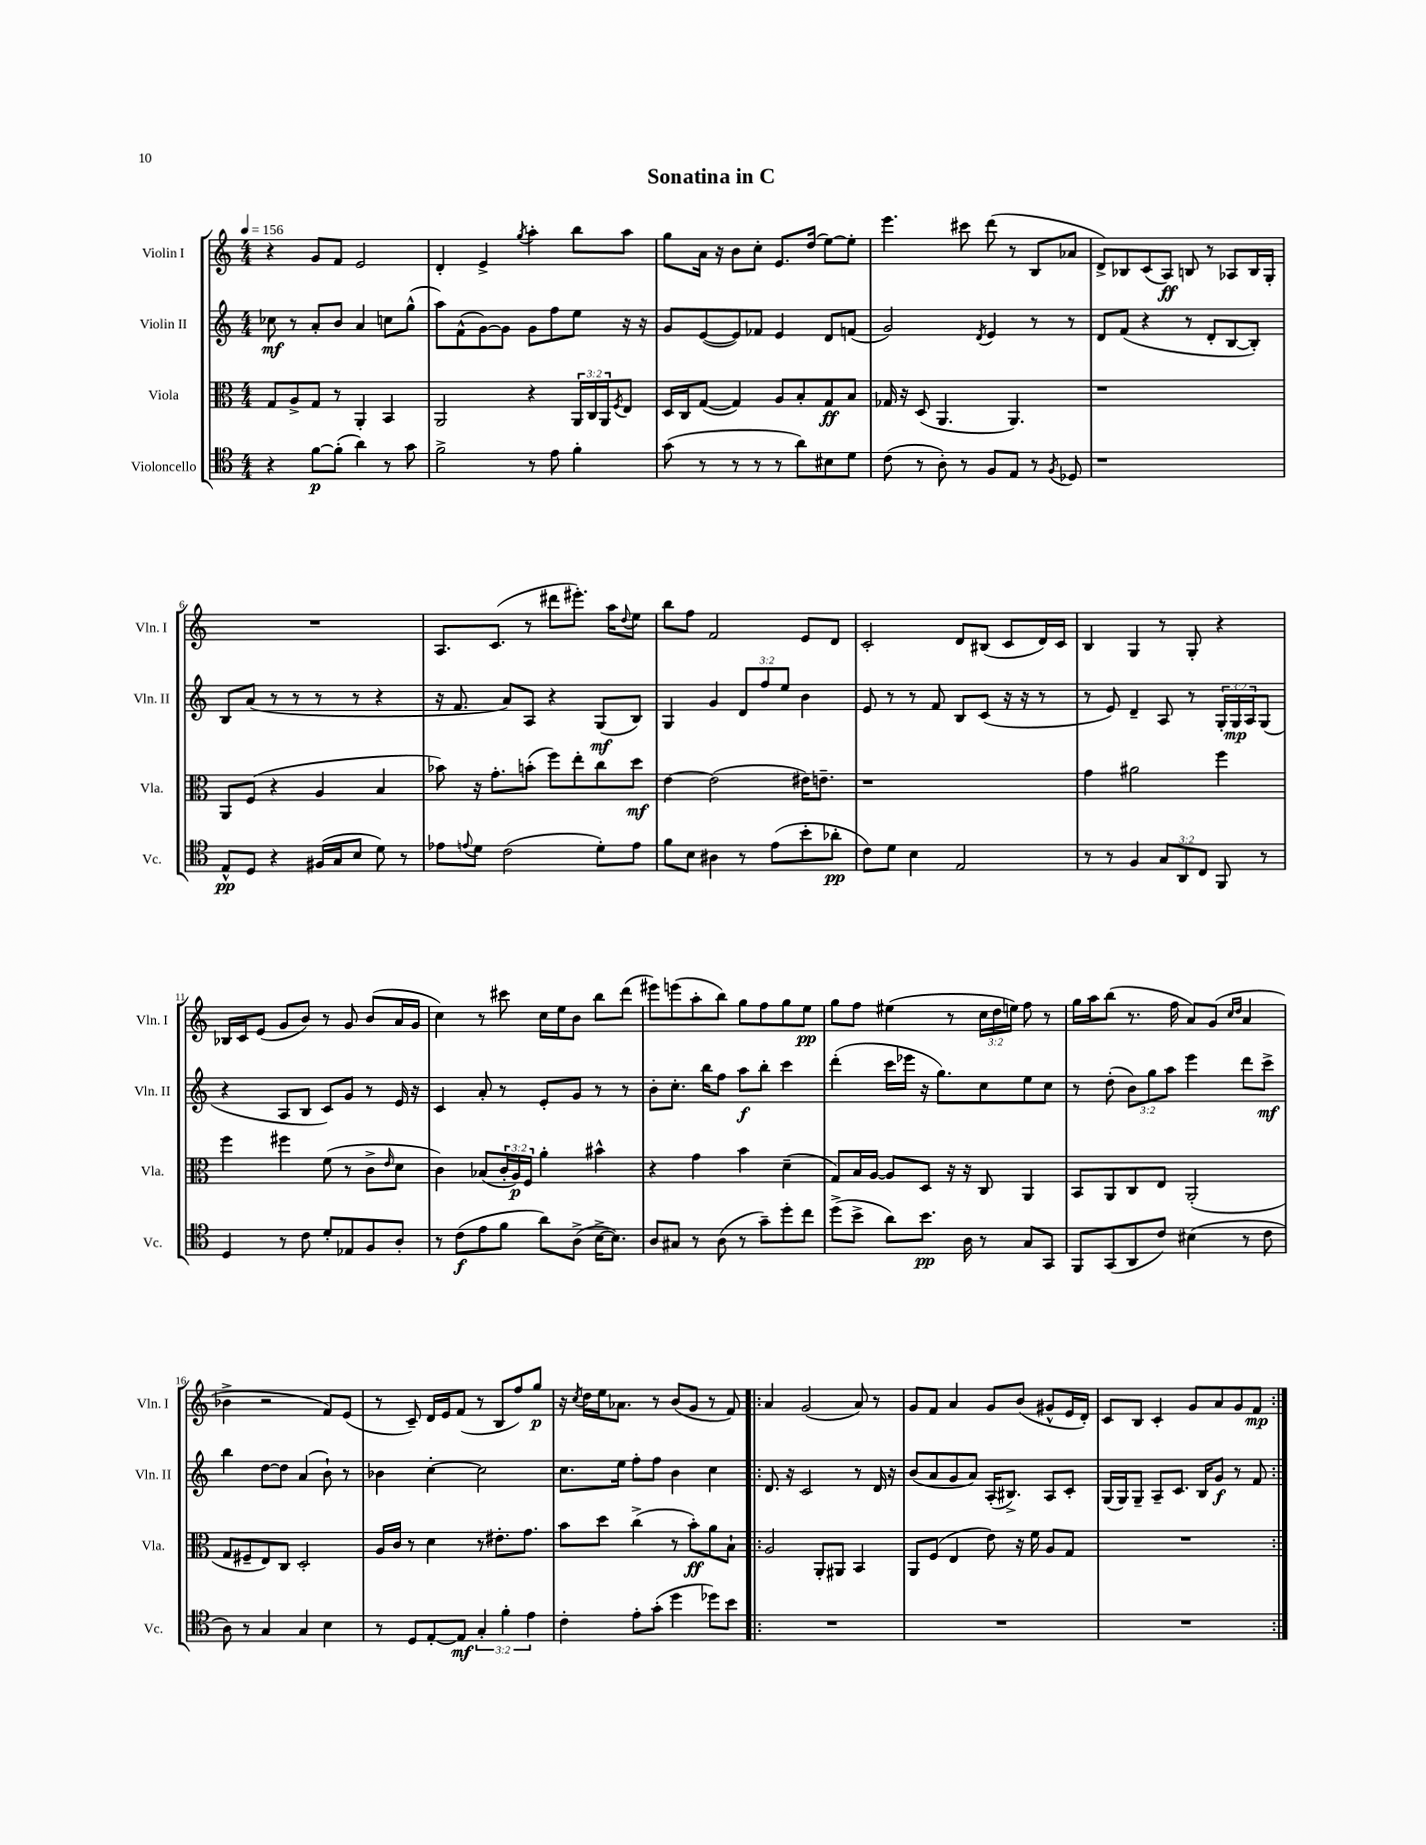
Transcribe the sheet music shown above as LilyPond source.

\header { title = "Sonatina in C" }
<<
\new StaffGroup <<
\new Staff = "s0" \with { instrumentName = "Violin I" shortInstrumentName = "Vln. I" } {
    \clef treble \key c \major \numericTimeSignature \time 4/4 \override Staff.TupletNumber.text = #tuplet-number::calc-fraction-text \tempo 4 = 156
    r4 g'8 f'8 e'2 |
    d'4-. e'4-> \acciaccatura { g''8 } a''4-. b''8 a''8 |
    g''8 a'16 r16 b'8 c''8-. e'8. d''16( e''8~) e''8-. |
    e'''4. cis'''8 d'''8( r8 b8 aes'8 |
    d'8->) bes8 c'8( a8\ff) b8 r8 aes8 b16 g16-. |
    R1 |
    a8. c'8.( r8 dis'''8 eis'''8.-.) a''16 \appoggiatura { d''8 } e''8 |
    b''8 f''8 f'2 e'8 d'8 |
    c'2-. d'8 bis8( c'8 d'16) c'16 |
    b4 g4 r8 g8-. r4 |
    bes16 c'16 e'8( g'8 b'8) r8 g'8 b'8( a'16 g'16 |
    c''4) r8 cis'''8 c''16 e''16 b'8 b''8 d'''8( |
    eis'''8) e'''8( a''8-. b''8) g''8 f''8 g''8 e''8\pp |
    g''8 f''8 eis''4( r8 \tuplet 3/2 { c''16 d''16 e''16) } f''8 r8 |
    g''16 a''16 b''8( r8. f''16 a'8) g'8( \grace { c''16 d''16 } a'4 |
    bes'4-> r2 f'8) e'8( |
    r8 c'8--) d'16 e'16 f'8( r8 b8 f''8) g''8\p |
    r16 \acciaccatura { c''8 } d''16 e''16 aes'8. r8 b'8( g'8 r8 f'8) |
    \repeat volta 2 { a'4 g'2( a'8) r8 |
    g'8 f'8 a'4 g'8 b'8( gis'8-^ e'16 d'16-.) |
    c'8 b8 c'4-. g'8 a'8 g'8 f'8\mp | }
}
\new Staff = "s1" \with { instrumentName = "Violin II" shortInstrumentName = "Vln. II" } {
    \clef treble \key c \major \numericTimeSignature \time 4/4 \override Staff.TupletNumber.text = #tuplet-number::calc-fraction-text
    ces''8\mf r8 a'8-. b'8 a'4 c''8 g''8-^( |
    a''8) f'8-^( g'8~) g'8 g'8 f''8 e''8 r16 r16 |
    g'8 e'8~( e'8) fes'8 e'4 d'8 f'8( |
    g'2) \acciaccatura { d'8 } e'4 r8 r8 |
    d'8 f'8( r4 r8 d'8-. b8~ b8-.) |
    b8 a'8( r8 r8 r8 r8 r4 |
    r16 f'8. a'8) a8 r4 g8\mf( b8) |
    g4 g'4 \tuplet 3/2 { d'8 f''8 e''8 } b'4 |
    e'8 r8 r8 f'8 b8 c'8( r16 r16 r8 |
    r8 e'8) d'4-- a8 r8 \tuplet 3/2 { g16-. g16\mp a16 } g8( |
    r4 a8 b8 c'8) g'8 r8 e'16 r16 |
    c'4 a'8-. r8 e'8-. g'8 r8 r8 |
    b'8-. c''8.-. b''16 f''8 a''8\f b''8-. c'''4 |
    d'''4-.( c'''16 ees'''16 r16 g''8.) c''8 e''8 c''8 |
    r8 d''8-.( \tuplet 3/2 { b'8) g''8 a''8 } e'''4 d'''8 c'''8->\mf |
    b''4 d''8~ d''8 a'4( b'8-!) r8 |
    bes'4 c''4~-. c''2 |
    c''8. e''16 f''8-. f''8 b'4 c''4 |
    \repeat volta 2 { d'8. r16 c'2 r8 d'16 r16 |
    b'8( a'8 g'8 a'8) a16-.( bis8.->) a8 c'8-. |
    g16( g16) g8-- a8-- c'8. b16 g'8\f r8 f'8 | }
}
\new Staff = "s2" \with { instrumentName = "Viola" shortInstrumentName = "Vla." } {
    \clef alto \key c \major \numericTimeSignature \time 4/4 \override Staff.TupletNumber.text = #tuplet-number::calc-fraction-text
    g8 a8-> g8 r8 a,4-. b,4 |
    a,2 r4 \tuplet 3/2 { a,16 c16 a,16 } \acciaccatura { f8 } e8 |
    d16 c16 g8~( g4) a8 b8-. g8\ff b8 |
    ges16 r16 d8( a,4. a,4.) |
    r1 |
    a,8 f8( r4 a4 b4 |
    bes'8) r16 g'8.-. b'8-.( f''8) e''8-. c''8 d''8\mf |
    e'4~ e'2( eis'16) e'8.-- |
    r1 |
    g'4 ais'2 f''4 |
    f''4 fis''4 f'8( r8 c'8-> \grace { e'16 } d'8 |
    c'4) bes8( \tuplet 3/2 { c'16-. a16\p) f16 } a'4-. bis'4-^ |
    r4 g'4 b'4 d'4--( |
    g8) b16 a16~ a8 d8 r16 r16 c8 a,4 |
    b,8 a,8 c8 e8 a,2-.( |
    g8 fis8-- e8) c8 d2-. |
    a16 c'16 r8 d'4 r8 eis'8.-. g'8. |
    b'8 d''8 c''4->( r8 b'8-.\ff) a'8 b8-! |
    \repeat volta 2 { a2 a,8-. ais,8 b,4 |
    a,8 f8( e4 e'8) r16 f'16 a8 g8 |
    R1 | }
}
\new Staff = "s3" \with { instrumentName = "Violoncello" shortInstrumentName = "Vc." } {
    \clef tenor \key c \major \numericTimeSignature \time 4/4 \override Staff.TupletNumber.text = #tuplet-number::calc-fraction-text
    r4 f'8~\p f'8-.( a'4) r8 g'8 |
    f'2-> r8 e'8 f'4-. |
    g'8( r8 r8 r8 r8 a'8) bis8 d'8 |
    c'8( r8 a8-.) r8 f8 e8 r8 \acciaccatura { f8 } des8 |
    r1 |
    e8-^\pp d8 r4 fis16( g16 b8 d'8) r8 |
    ees'8 \appoggiatura { e'8 } d'8 c'2( d'8-.) e'8 |
    f'8 b8 ais4 r8 e'8( b'8-. aes'8-.\pp |
    c'8) d'8 b4 e2 |
    r8 r8 f4 \tuplet 3/2 { g8 a,8 c8 } f,8 r8 |
    d4 r8 c'8 d'8-. ees8 f8 a8-. |
    r8 c'8\f( e'8 f'8 a'8) a8->( b16~-> b8.) |
    a8 gis8 r8 a8( r8 g'8--) d''8-. c''8 |
    d''8->( b'8-> a'8) b'8.\pp a16 r8 g8 g,8 |
    f,8 g,8( a,8 c'8) bis4( r8 c'8 |
    a8) r8 g4 g4 b4 |
    r8 d8 e8~-. e8\mf \tuplet 3/2 { g4-. f'4-. e'4 } |
    c'4-. e'8-. g'8-.( d''4 des''8) b'8 |
    \repeat volta 2 { R1 |
    R1 |
    R1 | }
}
>>
>>
